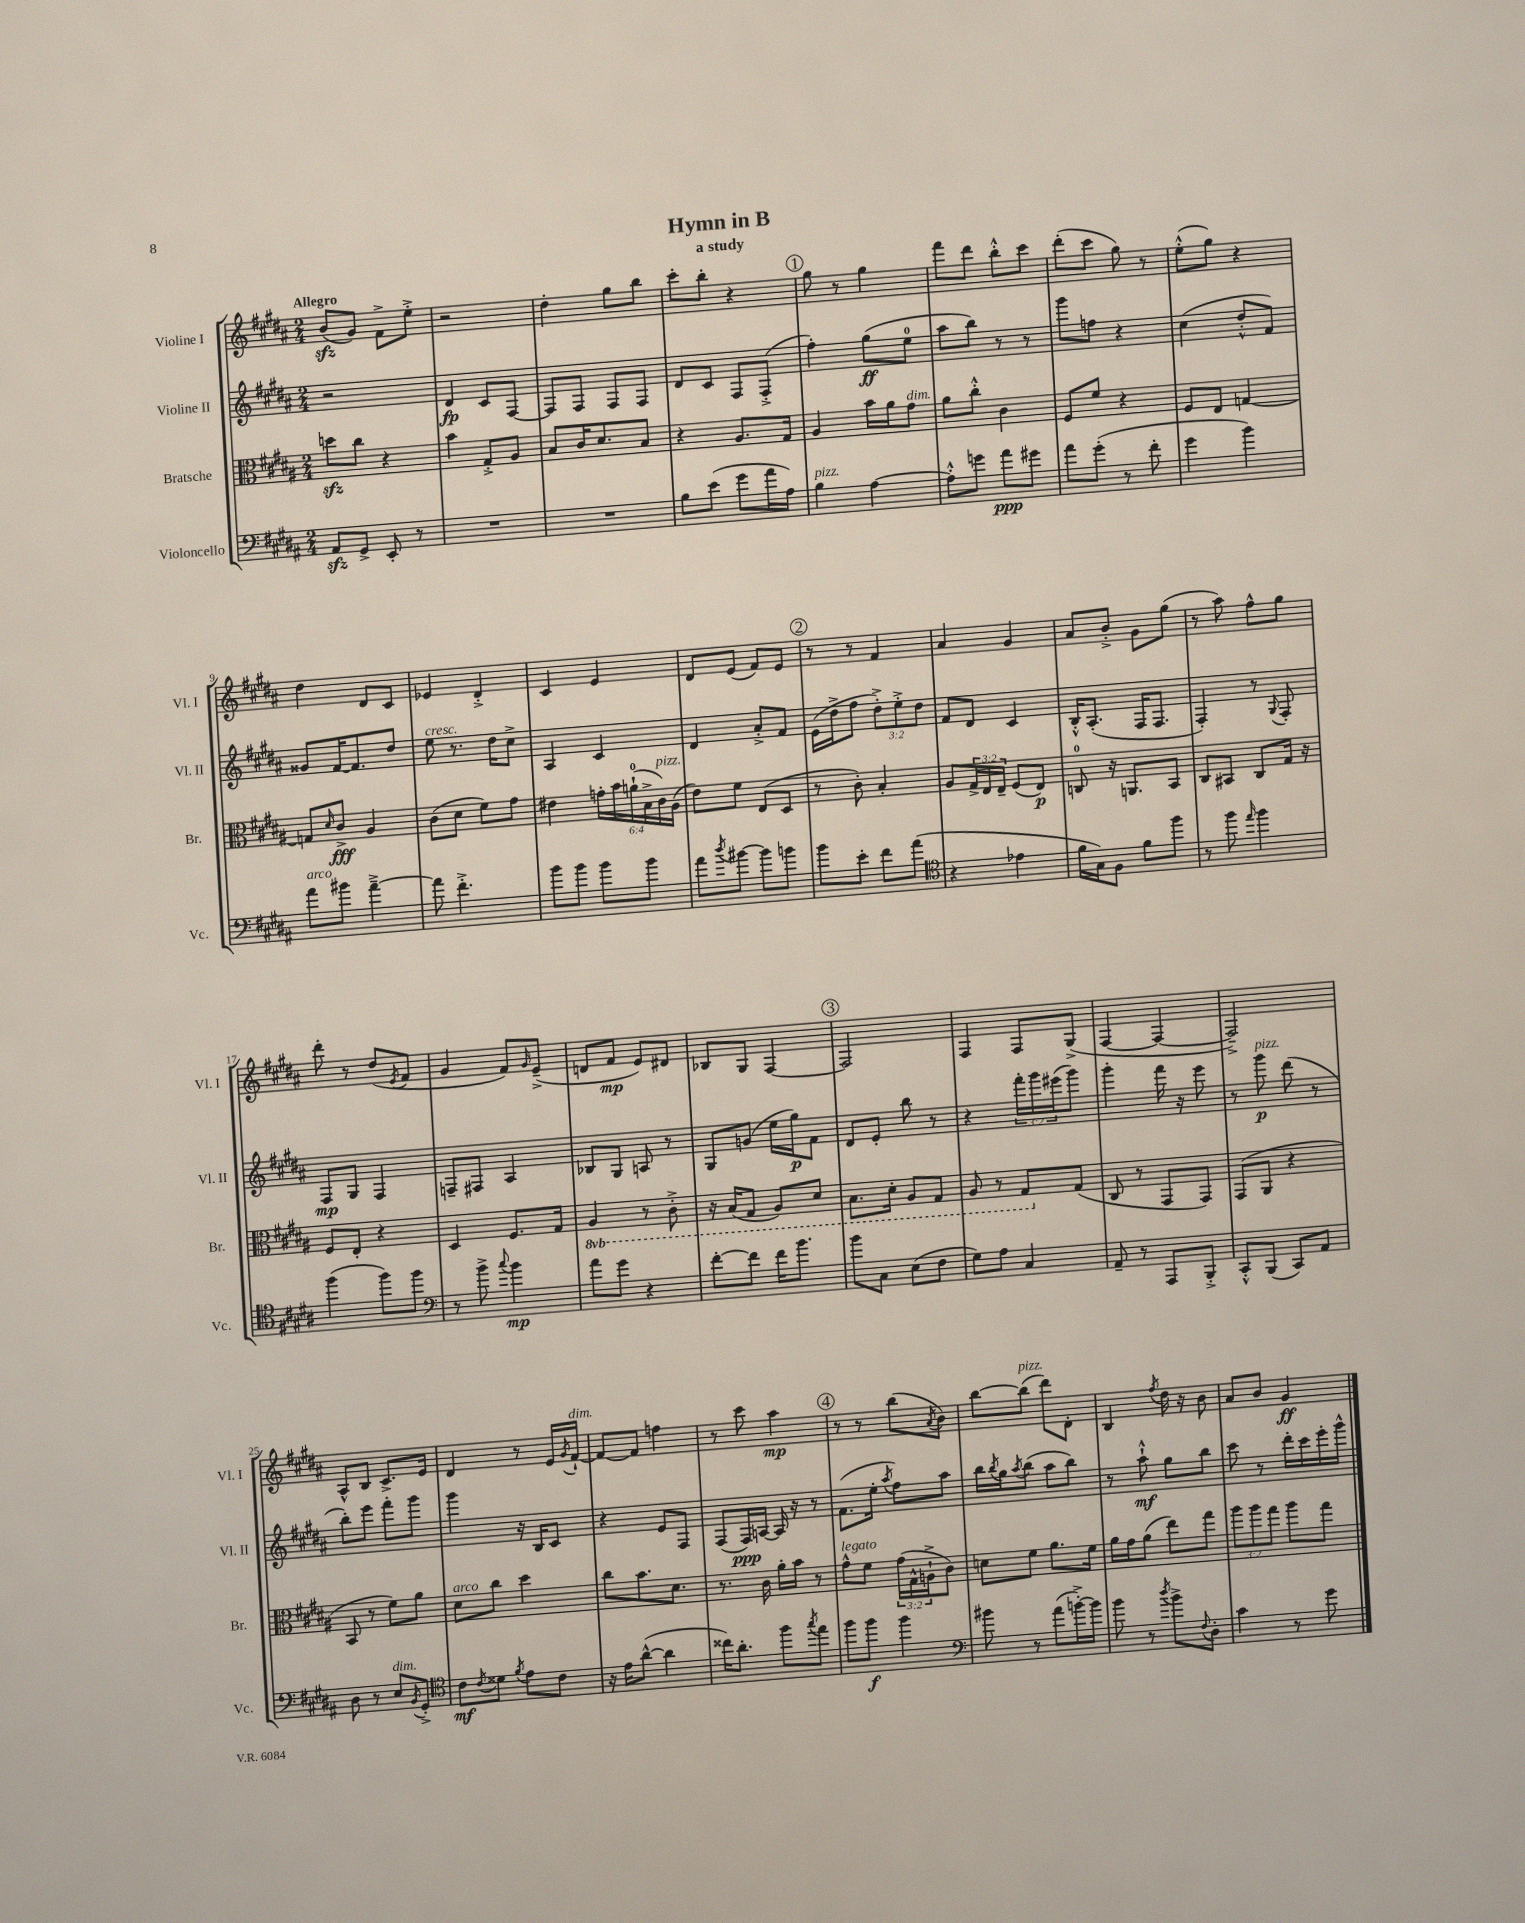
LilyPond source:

\header { title = "Hymn in B" subtitle = "a study" }
<<
\new StaffGroup <<
\new Staff = "s0" \with { instrumentName = "Violine I" shortInstrumentName = "Vl. I" } {
    \clef treble \key b \major \numericTimeSignature \time 2/4 \tempo "Allegro"
    b'8\sfz( gis'8) fis'8-> e''8-.-> |
    r2 |
    dis''4-. gis''8 b''8 |
    cis'''8-. b''8-. r4 |
    \mark \markup { \circle "1" } gis''8 r8 gis''4 |
    fis'''8 dis'''8 b''8-.-^ cis'''8 |
    dis'''8-.( cis'''8 gis''8) r8 |
    e''8-.-^( gis''8) r4 |
    dis''4 dis'8 cis'8 |
    ees'4 dis'4-.-> |
    cis'4 e'4 |
    dis'8 e'8( fis'8) e'8 |
    \mark \markup { \circle "2" } r8 r8 fis'4 |
    ais'4 gis'4 |
    ais'8 b'8-.-> gis'8 gis''8( |
    r8 ais''8) fis''8-^ gis''8 |
    dis'''8-. r8 dis''8( \acciaccatura { e'8 } fis'8 |
    gis'4 fis'8) \grace { gis'16 } e'8--->( |
    d'8 fis'8\mp e'8) dis'8 |
    bes8 gis8 fis4~ |
    \mark \markup { \circle "3" } fis2 |
    fis4 fis8 gis8->( |
    fis4~ fis4~ |
    fis2--->) |
    ais8-^ b8 cis'8.-> e'16 |
    dis'4 r8 e'16 \acciaccatura { gis'8 } fis'16~-!^\markup { \italic "dim." } |
    fis'8~ fis'8 f''4 |
    r8 cis'''8 ais''4\mp |
    \mark \markup { \circle "4" } r8 r8 b''8( \acciaccatura { ais'8 } b'8) |
    b''8~ b''8^\markup { \italic "pizz." }( dis'''8) dis'8-. |
    b4 \acciaccatura { fis''8 } dis''16 r16 b'8 |
    ais'8 b'8 gis'4\ff \bar "|." |
}
\new Staff = "s1" \with { instrumentName = "Violine II" shortInstrumentName = "Vl. II" } {
    \clef treble \key b \major \numericTimeSignature \time 2/4 \override Staff.TupletNumber.text = #tuplet-number::calc-fraction-text
    r2 |
    dis'4\fp cis'8 fis8~ |
    fis8 fis8 fis8 fis8 |
    dis'8 cis'8 fis8 fis8-.->( |
    \mark \markup { \circle "1" } fis''4-.) gis''8\ff( e''8-0 |
    ais''8 b''8) r8 r8 |
    gis'''8 f''8 r4 |
    cis''4( dis''8-.-^ fis'8) |
    gisis'8 fis'16~ fis'8. dis''8 |
    e''8^\markup { \italic "cresc." } r8. dis''16 cis''8-> |
    ais4 cis'4 |
    dis'4 ais'8-.-> fis'8 |
    \mark \markup { \circle "2" } e'16( dis''16-> fis''8 \tuplet 3/2 { dis''8-.->) e''8-.-> dis''8 } |
    fis'8 dis'8 cis'4 |
    b16-.-^ ais8.-.( fis16 fis8. |
    fis4-.) r8 \appoggiatura { gis8 } fis8-. |
    fis8\mp gis8 fis4 |
    f8-- fis8 ais4 |
    bes8 gis8 a8 r8 |
    gis8 g'8( e''16 gis''16\p) fis'8 |
    \mark \markup { \circle "3" } dis'8 e'8-. b''8 r8 |
    r4 \tuplet 3/2 { fis'''16-. gis'''16 eis'''16( } gis'''8) |
    gis'''4-. fis'''16 r16 e'''8 |
    r8 gis'''8\p^\markup { \italic "pizz." } dis'''8( r8 |
    b''8-.) e'''8 fis'''8-. gis'''8 |
    gis'''4 r16 b16 cis'8 |
    r4 e'8 fis8 |
    fis8( fis16\ppp) a16~ a16 r16 r8 |
    \mark \markup { \circle "4" } fis'8.( e''16-. \acciaccatura { ais''8 } fis''8) ais''8 |
    b''16 \acciaccatura { b''8 } gis''16 \acciaccatura { ais''8 } b''8( ais''8 b''8) |
    r8 ais''8-!-^\mf gis''8 b''8 |
    cis'''8 r8 dis'''16-. cis'''16 e'''16-. gis'''16-^ \bar "|." |
}
\new Staff = "s2" \with { instrumentName = "Bratsche" shortInstrumentName = "Br." } {
    \clef alto \key b \major \numericTimeSignature \time 2/4 \override Staff.TupletNumber.text = #tuplet-number::calc-fraction-text \set Staff.ottavationMarkups = #ottavation-simple-ordinals
    d''8\sfz cis''8 r4 |
    b'4 gis8-.-> ais8 |
    b8 cis'16 dis'8. b8 |
    r4 ais8. gis16 |
    \mark \markup { \circle "1" } ais4 b'16 ais'16 gis'8^\markup { \italic "dim." } |
    ais'8 cis''8-.-^ cis'4 |
    fis8 fis'8 r4 |
    fis8 e8 g4~ |
    g8 \grace { dis'16 } cis'8->\fff ais4 |
    cis'8( dis'8 fis'8) gis'8 |
    eis'4 \tuplet 6/4 { g'16-. b'16 a'16-0-!( b16-> cis'16^\markup { \italic "pizz." }) ais16( } |
    e'8) fis'8 e8( dis8 |
    \mark \markup { \circle "2" } r8 cis'8-.) b4-. |
    ais8 \tuplet 3/2 { gis16-> e16 e16-- } fis8( e8\p) |
    c8-0 r16 a,8. b,8 |
    cis8 bis,8 cis8 gis16 r16 |
    fis8 e8-. r4 |
    dis4 fis8. gis16 |
    \ottava #-1 ais,4 r8 cis8-.-> |
    r16 b,16( gis,8 ais,8) dis8 |
    \mark \markup { \circle "3" } b,8. dis16-. ais,8 gis,8 |
    ais,8 r8 gis,8 \ottava #0 gis8( |
    cis8 r8 gis,8 gis,8) |
    gis,8( ais,8 r4 |
    b,8 r8 fis'8) ais'8 |
    dis'8^\markup { \italic "arco" } cis''8 dis''4 |
    cis''8 b'8. dis'8. |
    r8. cis'16 ais'16-. b'16 r8 |
    \mark \markup { \circle "4" } gis'8-^^\markup { \italic "legato" } fis'8 \tuplet 3/2 { gis'16( gis16-^ a16-!-> } cis'8) |
    d'8 fis'8 ais'8. fis'16 |
    ais'16 gis'16 ais'8( e''8) gis''8 |
    \tuplet 3/2 { ais''8 ais''8 gis''8 } ais''8 gis''8 \bar "|." |
}
\new Staff = "s3" \with { instrumentName = "Violoncello" shortInstrumentName = "Vc." } {
    \clef bass \key b \major \numericTimeSignature \time 2/4
    ais,8\sfz gis,8-> e,8-. r8 |
    R2 |
    R2 |
    b8 e'8( gis'8 ais'16 ais16) |
    \mark \markup { \circle "1" } b4^\markup { \italic "pizz." } ais4~ |
    ais8-.-^ g'8 ais'8\ppp gis'8 |
    ais'8 gis'8-.( r8 fis'8-. |
    gis'4 b'4) |
    ais'8^\markup { \italic "arco" } bis'8 ais'4~---> |
    ais'8 fis'4.-.-> |
    b'8 b'8 b'8 b'8 |
    ais'8 \acciaccatura { dis''8 } bis'8~ bis'8 b'8 |
    \mark \markup { \circle "2" } b'8 e'8-. fis'8 ais'8( |
    \clef tenor r4 ees'4 |
    fis'16 gis16) fis8 fis'8 fis''8 |
    r8 fis''8 \grace { e''16 } fis''4 |
    fis''4( fis''8) fis''8 |
    \clef bass r8 b'8-> \appoggiatura { cis''8 } b'4\mp |
    ais'8 gis'8 r4 |
    fis'8~-. fis'8 fis'16 b'8. |
    \mark \markup { \circle "3" } b'8 cis8 e8( fis8 |
    gis8) ais8 cis4 |
    ais,8-- r8 ais,,8 b,,8-.-> |
    cis,8-.-^ b,,8( cis,8) ais,8 |
    dis8 r8 e8^\markup { \italic "dim." } \acciaccatura { b,8 } gis,8-.-> |
    \clef tenor cis'8\mf \acciaccatura { cis'8 } disis'8 \acciaccatura { fis'8 } e'8 cis'8 |
    r16 e'16 ais'8~-^( ais'4 |
    cisis''16) ais'8.-. fis''8 \acciaccatura { gis''8 } e''8 |
    \mark \markup { \circle "4" } fis''8 fis''8\f fis''4 |
    \clef bass bis'8 r8 ais'8( b'16~-.->) b'16 |
    b'8 r8 \acciaccatura { dis''8 } b'8-> \appoggiatura { fis8 } dis8-. |
    cis'4 r8 gis'8 \bar "|." |
}
>>
>>
